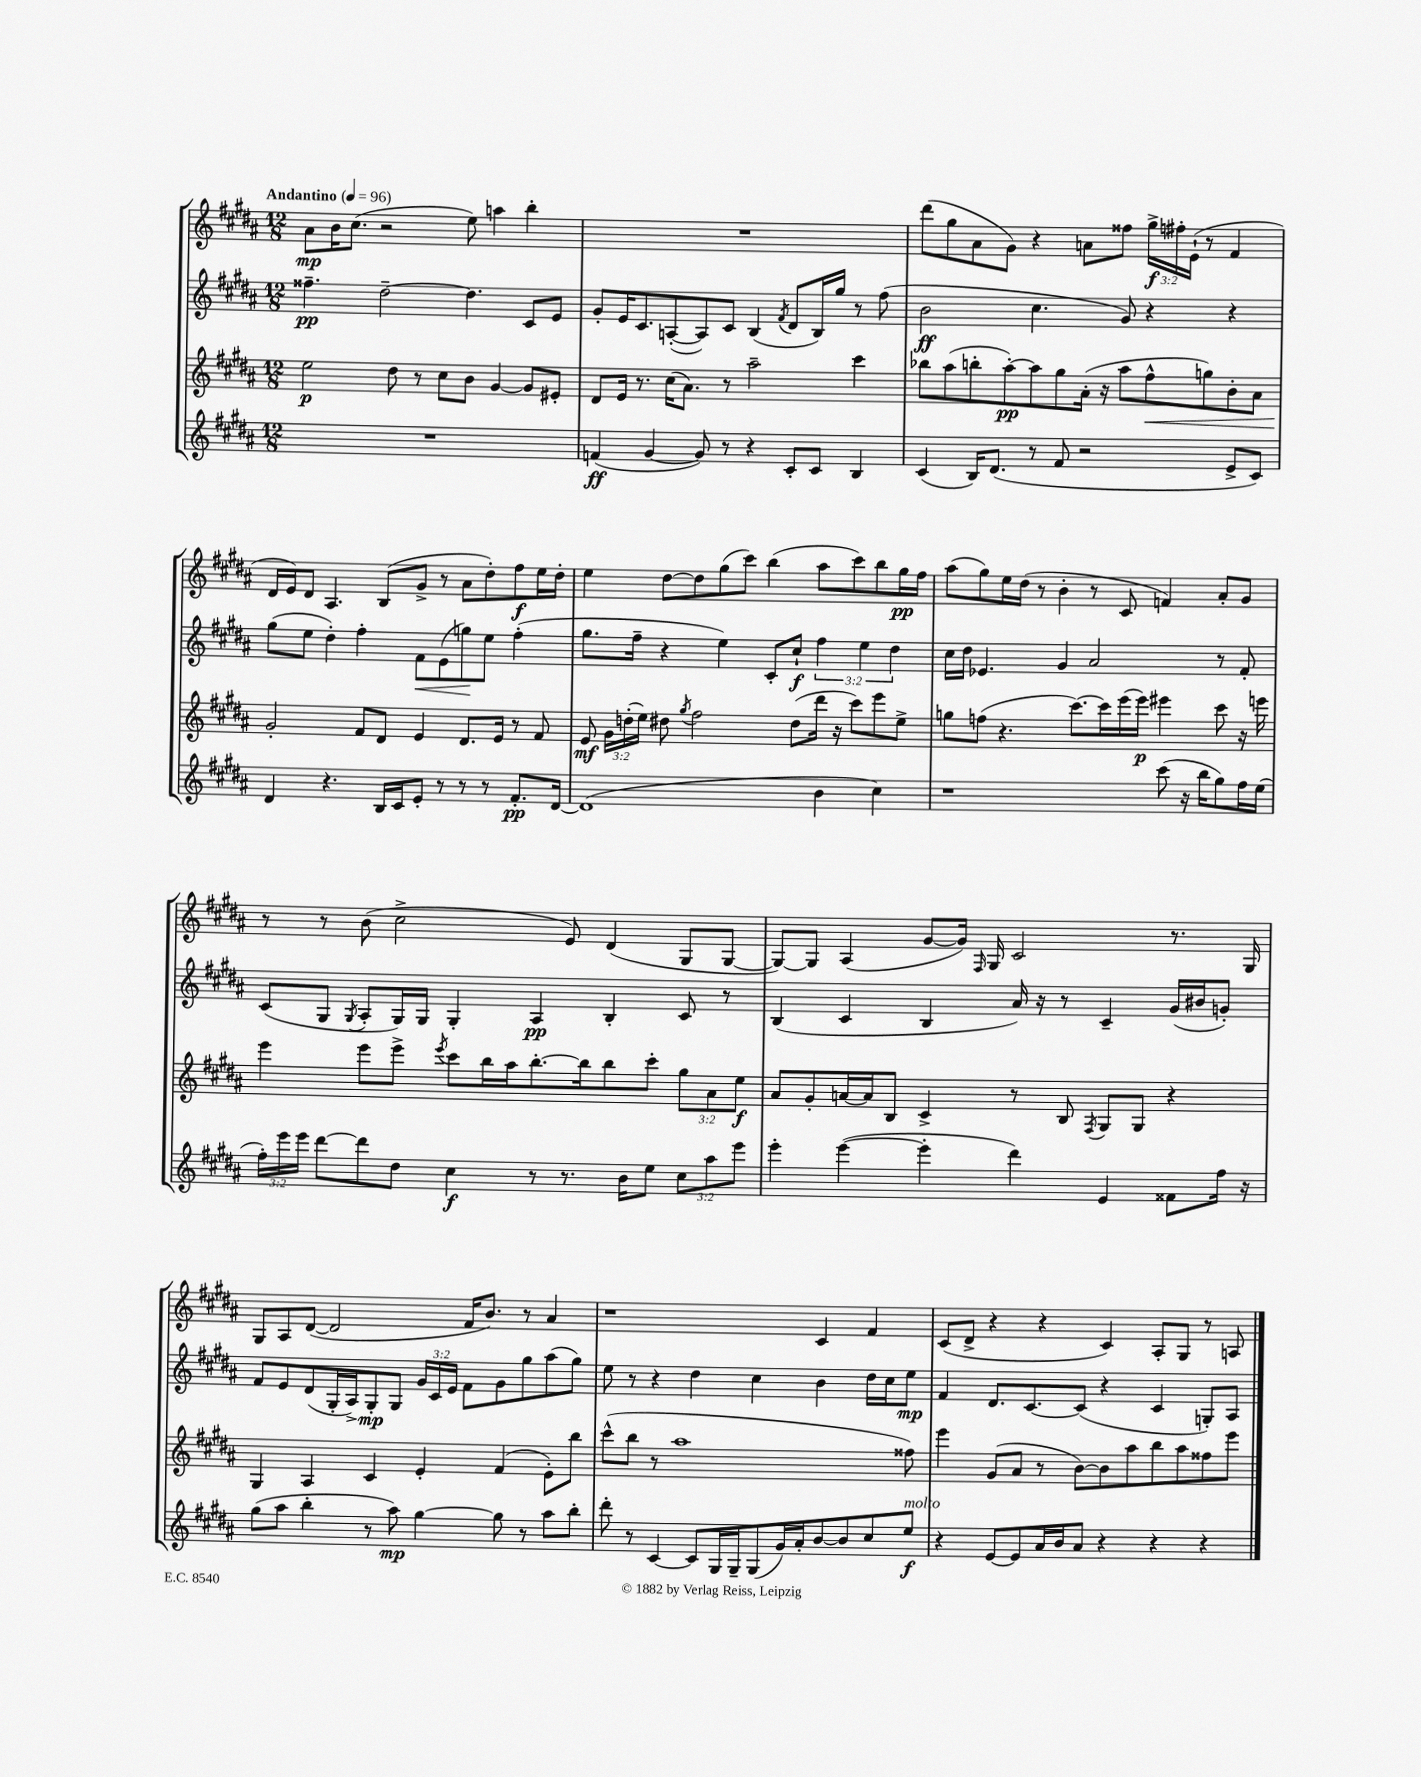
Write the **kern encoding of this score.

**kern	**kern	**kern	**kern
*staff4	*staff3	*staff2	*staff1
*clefG2	*clefG2	*clefG2	*clefG2
*k[f#c#g#d#a#]	*k[f#c#g#d#a#]	*k[f#c#g#d#a#]	*k[f#c#g#d#a#]
*M12/8	*M12/8	*M12/8	*M12/8
*MM96	*MM96	*MM96	*MM96
1.r	2ee	4.ff##~	8a#
.	.	.	16b
.	.	.	(8.cc#
.	.	[2dd#~	2r
.	8dd#	.	.
.	8r	.	.
.	8cc#	.	.
.	8b	4.dd#]	8ee)
.	[4g#	.	4aa
.	8g#]	8c#	4bb'
.	8e#'	8e	.
=	=	=	=
(4f	8d#	8g#'	1.r
.	16e	16e	.
.	8.r	8.c#	.
[4g#	.	.	.
.	(16cc#	([8A'	.
.	8.a#)	.	.
8g#])	.	8A])	.
8r	8r	8c#	.
4r	2aa#~	(4B	.
.	.	8qf#	.
8c#'	.	8d#	.
8c#	.	16B)	.
.	.	16gg#	.
4B	4ccc#	8r	.
.	.	(8ff#	.
=	=	=	=
(4c#	8bb-	2b	(8ddd#
.	(8aa#	.	8gg#
16B)	8bb'	.	8a#
(8.d#	.	.	.
.	[8aa#')	.	8g#)
8r	8aa#]	4.cc#	4r
8f#	8gg#	.	.
2r	(16a#'	.	8a
.	16r	.	.
.	8aa#	8g#)	8ff##
.	8ff#^^	4r	24gg#^
.	.	.	24ff#'
.	.	.	(24e`
.	8gg)	.	8r
8e^	8b'	4r	4f#
8c#)	8a#	.	.
=	=	=	=
4d#	2g#'	(8gg#	16d#
.	.	.	16e)
.	.	8ee	8d#
4.r	.	4dd#')	4.A#
.	8f#	4ff#'	.
16B	8d#	.	(8B
16c#	.	.	.
8e'	4e	8f#	8g#^
8r	.	(8e	8r
8r	8.d#	8gg)	8a#
8r	.	8ee	8dd#')
.	16e	.	.
8.f#'	8r	(4ff#'	8ff#
.	8f#	.	16ee
[16d#	.	.	16dd#'
=	=	=	=
(1d#]	8e	8.gg#	4ee
.	24g#	.	.
.	(24dd'	.	.
.	.	16ff#~	.
.	24ee)	.	.
.	8dd#	4r	[8dd#
.	8qgg#	.	.
.	2ff#	.	8dd#]
.	.	4ee)	(8gg#
.	.	.	8ccc#)
.	.	8c#'	(4bb
.	(8dd#	8cc#`	.
4b	16ddd#	6ff#	8aa#
.	16r	.	.
.	8ccc#)	.	8ccc#)
.	.	6ee	.
4cc#)	8eee	.	8bb
.	.	6dd#	.
.	8ee^	.	16gg#
.	.	.	16ff#
=	=	=	=
1r	8gg	16cc#	(8aa#
.	.	16dd#	.
.	(8ff	4.e-	8gg#)
.	4.r	.	16ee
.	.	.	(16dd#
.	.	.	8r
.	.	4g#	4b'
.	[8.ccc#)	.	.
.	.	2a#	8r
.	16ccc#]	.	.
.	(16eee	.	8c#
.	16eee)	.	.
(8ccc#	4eee#	.	4f)
16r	.	.	.
16bb	.	.	.
8gg#)	8ccc#	8r	8a#'
16ff#	16r	8f#'	8g#
(16ee	16eee	.	.
=	=	=	=
24ff#')	4eee	(8c#	8r
24eee	.	.	.
24eee	.	.	.
[8ddd#	.	8G#	8r
.	.	8qG#	.
8ddd#]	8eee	8A#'	(8b
8dd#	8eee^	16G#)	2cc#^
.	.	16G#	.
.	8qeee	.	.
4cc#	8ccc#	4G#'	.
.	16bb	.	.
.	16aa#	.	.
8r	[8.bb'	4A#	.
8.r	.	.	8e)
.	16bb]	.	.
.	8bb	4B'	(4d#
16b	.	.	.
8ee	8ccc#'	.	.
12cc#	12gg#	8c#	8G#
12aa#	12a#	.	.
.	.	8r	[8G#
12eee	12ee	.	.
=	=	=	=
4eee'	8a#	(4B	8G#_)
.	8g#'	.	8G#]
([4eee	[16a	4c#	(4A#
.	16a]	.	.
.	8B	.	.
4eee']	4c#^	4B	[8g#
.	.	.	16g#])
.	.	.	16qqF#
.	.	.	16G#
4ddd#)	8r	16a#)	2c#
.	.	16r	.
.	8B	8r	.
.	8qF#	.	.
4e	8G#	4c#~	.
.	8G#	.	.
8f##	4r	(16g#	8.r
.	.	16b#	.
16ff#	.	8g')	.
16r	.	.	16G#
=	=	=	=
(8gg#	4G#	8f#	8G#
8aa#	.	8e	8A#
4bb'	4A#	(8d#	([8d#
.	.	16G#'	2d#]
.	.	16A#^)	.
8r	4c#	8G#'	.
8aa#)	.	8G#	.
[4gg#	4e'	24g#	.
.	.	24c#	.
.	.	24e	.
.	.	8f#	16f#
.	.	.	8.b)
8gg#]	(4f#	8g#	.
8r	.	8gg#	8r
8aa#	8e')	(8aa#	4a#
8bb'	8bb	8gg#)	.
=	=	=	=
8ddd#'	(8ccc#^^	8ee	1r
8r	8bb	8r	.
[4c#	8r	4r	.
.	1aa#	.	.
8c#]	.	4dd#	.
16G#	.	.	.
16G#~	.	.	.
(8G#	.	4cc#	.
16g#)	.	.	.
16a#'	.	.	.
[8b	.	4b	4c#
8b]	.	.	.
8cc#	.	16dd#	4f#
.	.	16cc#	.
8ee	8ff##)	8ee	.
=	=	=	=
4r	4eee	4f#	(8c#
.	.	.	8d#^
[8e	(8g#	8.d#	4r
8e]	8a#	.	.
.	.	[8.c#	.
16a#	8r	.	4r
16b	.	.	.
8a#	[8b)	(8c#]	.
4r	8b]	4r	4c#)
.	8aa#	.	.
4r	8bb	4c#	8A#'
.	8aa#	.	8G#
4r	8ff##	8G')	8r
.	8eee	8A#	8A
==	==	==	==
*-	*-	*-	*-
